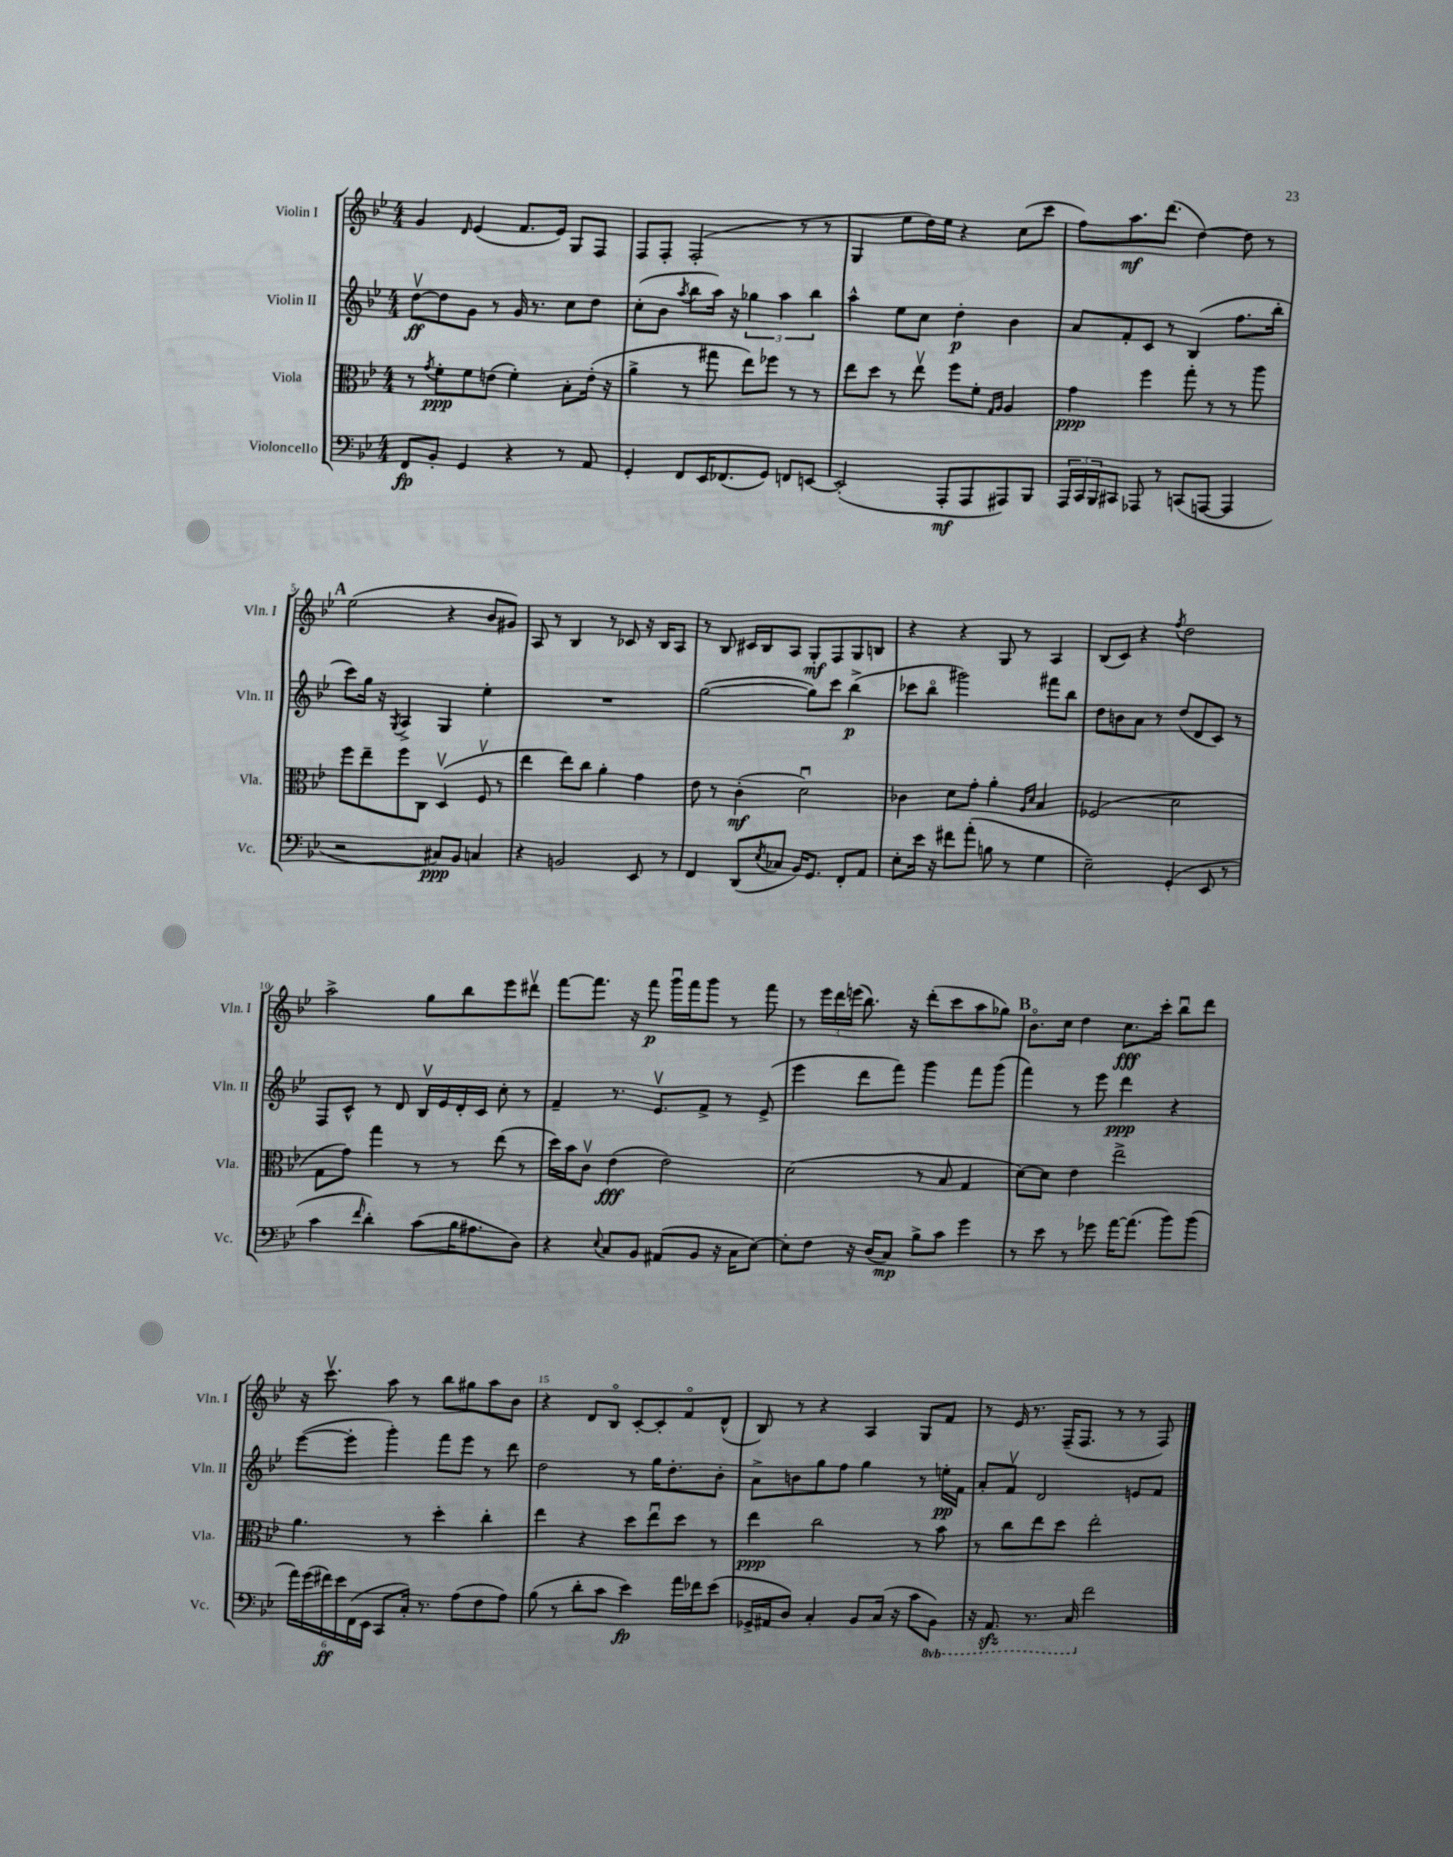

**kern	**kern	**kern	**kern
*staff4	*staff3	*staff2	*staff1
*clefF4	*clefC3	*clefG2	*clefG2
*k[b-e-]	*k[b-e-]	*k[b-e-]	*k[b-e-]
*M4/4	*M4/4	*M4/4	*M4/4
8FF	8r	[8ddv	4g
.	8qg	.	.
8BB-'	8f'	8dd]	.
.	.	.	16qqd
4GG	8f	8g	(4e-
.	(8e	8r	.
4r	4f')	16g	8.f
.	.	8.r	.
.	.	.	16e-)
8r	8B-'	8cc	8G
8AA	(16e'	8dd	8F
.	16r	.	.
=	=	=	=
4GG'	4a^	(8cc'	8F
.	.	8b-	8F'
.	.	8qaa	.
8FF	8r	8bb-	(2F'
16EE-	8gg#	16aa)	.
(8.FF-	.	16r	.
.	8ee-)	6gg-	.
8GG)	8ff-	.	.
.	.	6aa	.
8FF	8r	.	8r
.	.	6bb-	.
[8EE	8r	.	8r
=	=	=	=
(2EE']	8ee-	4aa^^	4G
.	8dd	.	.
.	8r	8ee-	8ee-
.	8ee-v	8cc	16dd)
.	.	.	16ee-
8AAA'	8ff	4dd'	4r
8AAA	8f'	.	.
.	16qqG	.	.
.	16qqA	.	.
8AAA#)	4A	4b-	(8cc
8BBB-	.	.	8ccc
=	=	=	=
24AAA	4g	8a	8ff)
24CC	.	.	.
24BBB-	.	.	.
8CC#	.	8f'	8.aa
8AAA-	4ff	8c	.
.	.	.	(8.ddd
8r	.	8r	.
(8CC	8gg'	(4B-	[4dd)
[8AAA	8r	.	.
4AAA]	8r	8.ff	8dd]
.	8aa	.	8r
.	.	16bb-'	.
=	=	=	=
2r	8ff	8ccc)	(2ee-
.	8ee-~	16gg	.
.	.	16r	.
.	.	8qG	.
.	8ff	4A^	.
.	8C	.	.
8C#)	(4Dv	4G	4r
8BB-	.	.	.
4C	8Fv	4ee-'	8b-
.	8r	.	8g#)
=	=	=	=
4r	4ee-	1r	8A
.	.	.	8r
2BB	8ee-)	.	4B-
.	8cc	.	.
.	4a'	.	8r
.	.	.	8c-
8EE-	4g	.	16r
.	.	.	16B-
8r	.	.	8A
=	=	=	=
4FF	8e-	([2gg	8r
.	8r	.	8B-
(8DD	(4c'	.	16c#
.	.	.	16B-
8qE-	.	.	.
8C-	.	.	8A
16BB-)	2du)	8gg])	8G'
8.GG	.	.	.
.	.	8ccc	8F
8FF'	.	(4bb-^	8G
8AA	.	.	8B
=	=	=	=
8E-'	4c-	8ccc-	4r
16e-	.	8bb-o	.
16r	.	.	.
8f#	8d	2ggg#)	4r
(8a'	8g'	.	.
8B	4a'	.	8G
8r	.	.	8r
.	16qqA	.	.
.	16qqd	.	.
4G	4B-	8fff#	4A
.	.	8bb-	.
=	=	=	=
2E-~)	(2F-	8dd	(8B-
.	.	8b	8c)
.	.	8a	4r
.	.	8r	.
.	.	.	8qff
(4GG'	2d	(8dd	2dd
.	.	8d	.
8EE-	.	8c)	.
8r	.	8r	.
=	=	=	=
4c	8G	8F	2aa^
.	8g)	8c^^	.
16qqf	.	.	.
4d')	4gg	8r	.
.	.	8d	.
(8c	8r	16B-v	8gg
.	.	16e-	.
16B-	8r	16d'	8bb-
8.A#	.	16c	.
.	(8ee-	8cc'	8eee-
8D)	8r	8r	8ddd#v
=	=	=	=
4r	16dd)	4f~	[8fff
.	16b-	.	.
.	8cv	.	8.fff]
8qqE-	.	.	.
8C	(4e-	8.r	.
.	.	.	16r
8BB-	.	.	8fff
.	.	8.e-v	.
(8AA#	2e-)	.	16gggu
.	.	.	16fff
8BB-	.	8f^	8ggg
16r	.	8r	8r
16C	.	.	.
[8E-)	.	(8e-^	8fff
=	=	=	=
8E-']	(2d	4eee-	8r
8F	.	.	24eee-
.	.	.	24ddd
.	.	.	(24eee
16r	.	8ddd	8.bb-)
(16D	.	.	.
8C)	.	8fff)	.
.	.	.	16r
8B-^	8r	4ggg	(8ddd'
8c	8B-	.	8ccc
4g	4G	8fff	8aa
.	.	(8ggg	8gg-)
=	=	=	=
8r	[8d)	4fff)	8.b-o
8e-	8d]	.	.
.	.	.	16cc
8r	4e-	8r	4dd
8g-	.	8eee-	.
[16a	2ee-^	4ddd	8.cc
(8.a]	.	.	.
.	.	.	16ccc'
8b-)	.	4r	8bb-u
(8b-	.	.	8ddd
=	=	=	=
24a)	4.a	([8eee-	16r
(24g	.	.	.
.	.	.	8.cccv
24f#)	.	.	.
24e-	.	8eee-']	.
(24FF	.	.	.
24EE-	.	.	.
8CC	.	4ggg')	8aa
16C')	8r	.	8r
8.r	.	.	.
.	4dd'	8fff	8bb-
(8A	.	8eee-	8gg#
8F	4cc'	8r	8aa
8A)	.	8ddd	8b-
=	=	=	=
(8B-	4ee-	2dd	4r
8r	.	.	.
8d'	4r	.	8d
8c	.	.	8B-o
4e-)	8dd	8r	[8c'
.	8ee-u	16gg	8c']
.	.	8.dd'	.
16a	8dd	.	8fo
16f-	.	.	.
(8e-	8r	8b-'	(8d^^
=	=	=	=
16GG-^	4ee-	8a^	8B-)
16AA#	.	.	.
8D)	.	8b	8r
4C'	2cc	8gg	4r
.	.	8ff	.
8BB-	.	4gg	4A
(16C	.	.	.
16r	.	.	.
8c	8r	8r	8G
8BBB-)	8b-	16ee'	8f
.	.	16f	.
=	=	=	=
16r	8r	8a'	8r
8.AAA	.	.	.
.	8cc	8fv	16e-
.	.	.	8.r
8.r	8ee-	2d	.
.	8dd	.	(16F~
16CC	.	.	8.F
2f	2ee-'	.	.
.	.	.	8r
.	.	8e	8r
.	.	8f	8F)
==	==	==	==
*-	*-	*-	*-
